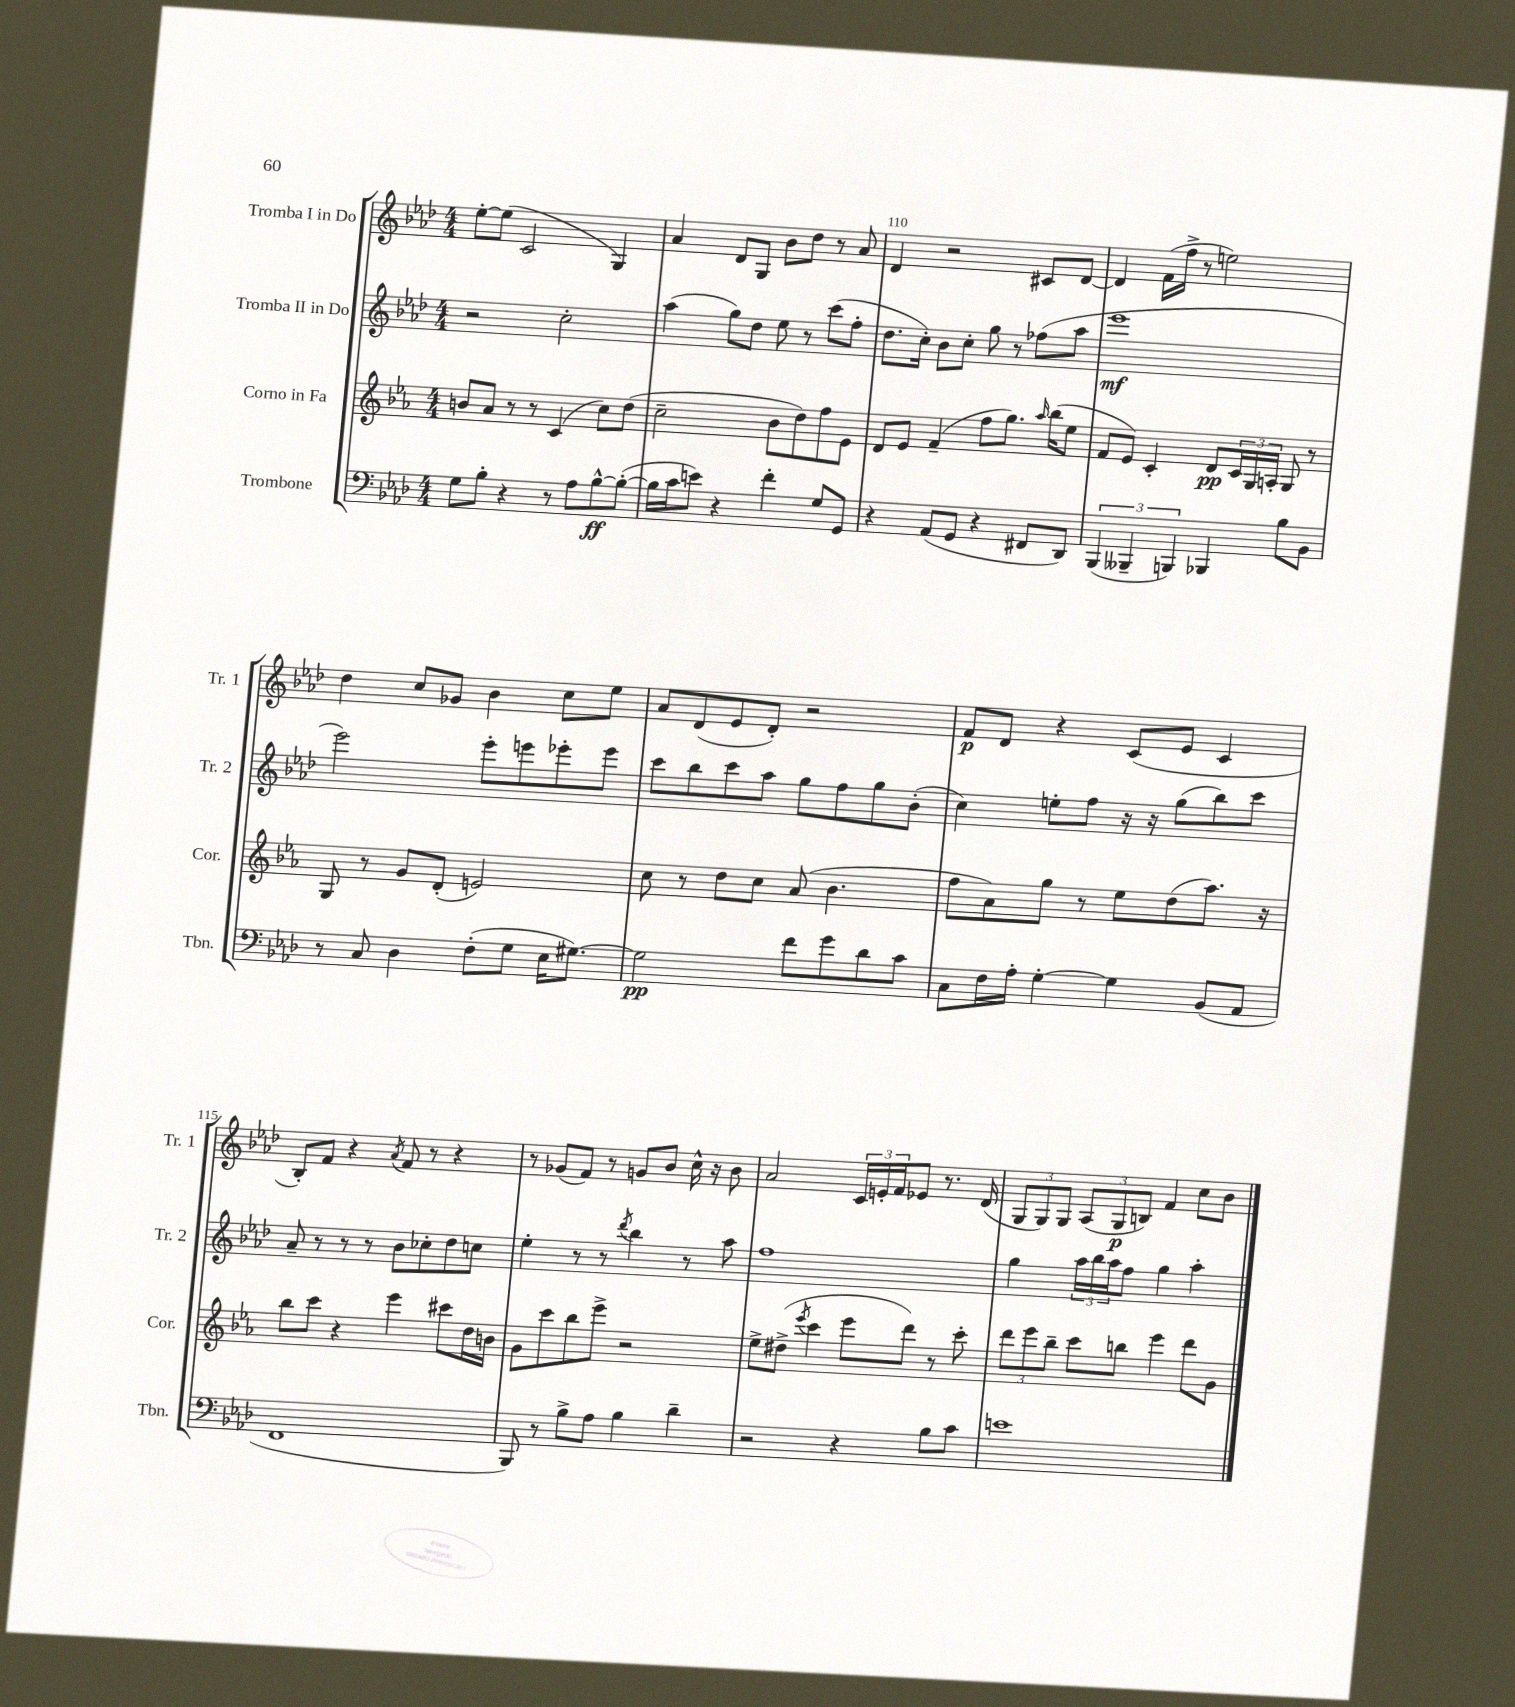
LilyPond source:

<<
\new StaffGroup <<
\new Staff = "s0" \with { instrumentName = "Tromba I in Do" shortInstrumentName = "Tr. 1" } {
    \clef treble \key aes \major \numericTimeSignature \time 4/4
    ees''8~-. ees''8( c'2 g4) |
    aes'4 des'8 g8 bes'8 des''8 r8 aes'8 |
    des'4 r2 cis'8 des'8~ |
    des'4 f'16( f''16-> r8 e''2) |
    des''4 c''8 ges'8 bes'4 c''8 ees''8 |
    aes'8 des'8( ees'8 des'8-.) r2 |
    f'8\p des'8 r4 c'8( ees'8 c'4 |
    bes8-.) f'8 r4 \acciaccatura { aes'8 } f'8 r8 r4 |
    r8 ges'8( f'8) r8 g'8 bes'8 c''16-^ r16 bes'8 |
    aes'2 \tuplet 3/2 { c'16 e'16-. f'16 } ees'8 r8. des'16( |
    \tuplet 3/2 { g8 g8) g8 } \tuplet 3/2 { aes8( g8\p b8) } f'4 c''8 bes'8 \bar "|." |
}
\new Staff = "s1" \with { instrumentName = "Tromba II in Do" shortInstrumentName = "Tr. 2" } {
    \clef treble \key aes \major \numericTimeSignature \time 4/4
    r2 c''2-. |
    aes''4( g''8) des''8 ees''8 r8 c'''8( f''8-. |
    des''8. c''16-.) bes'8 c''8-. g''8 r8 fes''8( aes''8 |
    ees'''1\mf |
    ees'''2) ees'''8-. e'''8 ees'''8-. ees'''8 |
    c'''8 bes''8 c'''8 aes''8 g''8 f''8 g''8 bes'8-.( |
    c''4) e''8-. f''8 r16 r16 g''8( bes''8) c'''8 |
    aes'8-- r8 r8 r8 bes'8 ces''8-. des''8 c''8 |
    ees''4-. r8 r8 \acciaccatura { des'''8 } bes''4 r8 aes''8 |
    f''1 |
    g''4 \tuplet 3/2 { aes''16 bes''16 aes''16 } f''8 g''4 aes''4-. \bar "|." |
}
\new Staff = "s2" \with { instrumentName = "Corno in Fa" shortInstrumentName = "Cor." } {
    \clef treble \key ees \major \numericTimeSignature \time 4/4
    b'8 aes'8 r8 r8 c'4( c''8) d''8( |
    c''2-- bes'8 d''8) f''8 ees'8 |
    d'8 ees'8 f'4--( f''8 g''8.) \grace { aes''16 } bes''16( ees''8 |
    f'8 ees'8) c'4-. d'8\pp \tuplet 3/2 { c'16 g16 a16-. } g8 r8 |
    g8 r8 g'8 d'8-.( e'2) |
    c''8 r8 d''8 c''8 aes'8( bes'4. |
    f''8 aes'8) g''8 r8 ees''8 d''8( aes''8.) r16 |
    bes''8 c'''8 r4 ees'''4 cis'''8 d''16 b'16 |
    g'8 c'''8 bes''8 ees'''8-> r2 |
    ees''8-> dis''8->( \acciaccatura { ees'''8 } c'''4 ees'''8 d'''8) r8 c'''8-. |
    \tuplet 3/2 { d'''8 ees'''8 bes''8-- } c'''8 b''8 ees'''4 d'''8 g'8 \bar "|." |
}
\new Staff = "s3" \with { instrumentName = "Trombone" shortInstrumentName = "Tbn." } {
    \clef bass \key aes \major \numericTimeSignature \time 4/4
    g8 bes8-. r4 r8 aes8 bes8~-^\ff bes8~-.( |
    bes16 c'16 e'8) r4 f'4-. g8 g,8 |
    r4 aes,8( g,8 r4 fis,8 des,8) |
    \tuplet 3/2 { bes,,4( beses,,4-- b,,4) } bes,,4 bes8 bes,8 |
    r8 c8 des4 f8-.( g8 ees16 gis8.~) |
    gis2\pp f'8 g'8 des'8 c'8 |
    c8 f16 aes16-. g4~-. g4 bes,8( aes,8 |
    f,1 |
    bes,,8) r8 bes8-> aes8 bes4 des'4-- |
    r2 r4 bes8 c'8 |
    e'1 \bar "|." |
}
>>
>>
\layout { \context { \Score currentBarNumber = #108 \override BarNumber.break-visibility = ##(#f #t #t) barNumberVisibility = #(every-nth-bar-number-visible 5) } }
